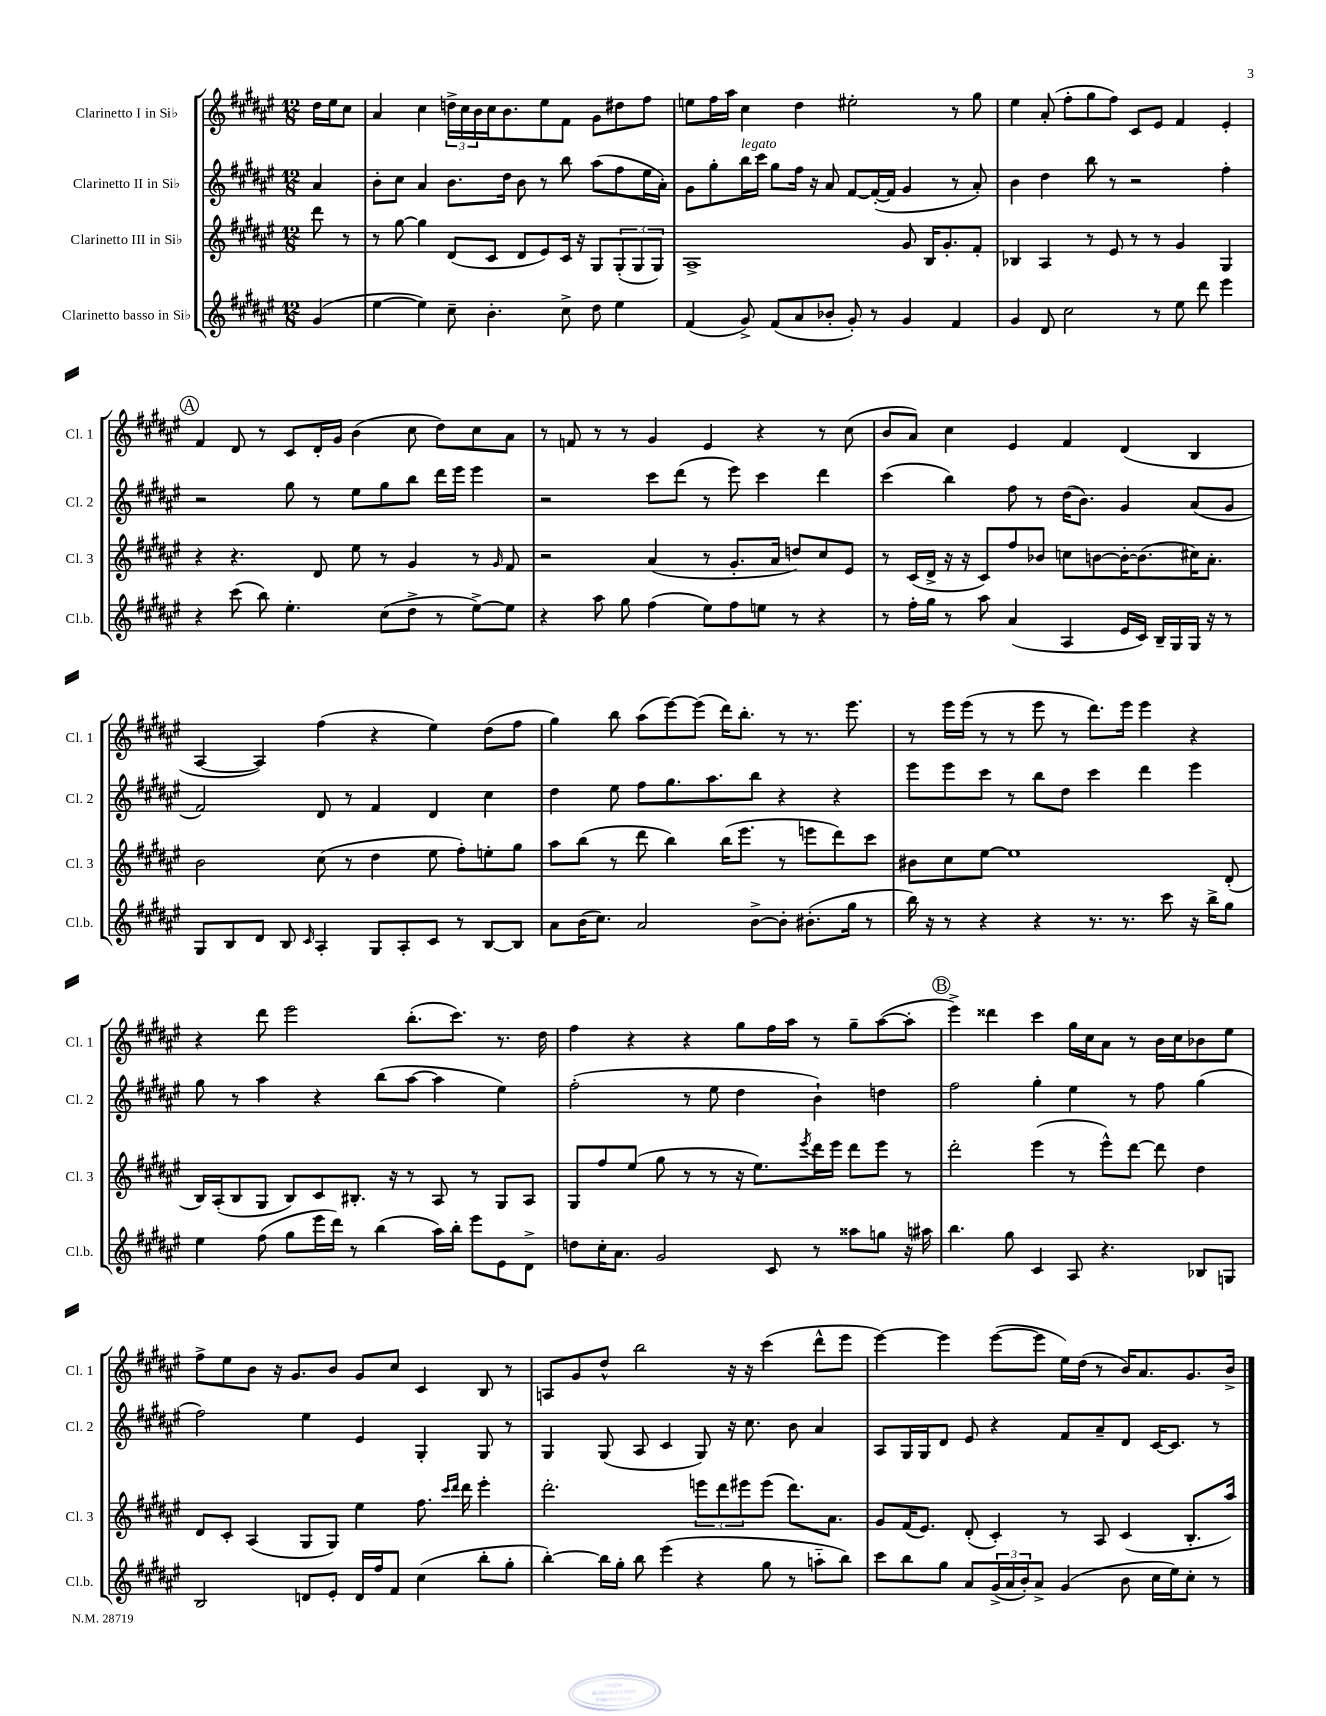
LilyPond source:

<<
\new StaffGroup <<
\new Staff = "s0" \with { instrumentName = "Clarinetto I in Sib" shortInstrumentName = "Cl. 1" } {
    \clef treble \key fis \major \numericTimeSignature \time 12/8 \partial 4
    dis''16 eis''16 cis''8 |
    ais'4 cis''4 \tuplet 3/2 { d''16-> cis''16 b'16 } cis''16 b'8. eis''8 fis'8 gis'8 dis''8 fis''8 |
    e''8 fis''16 ais''16 cis''4 dis''4 eis''2-. r8 gis''8 |
    eis''4 ais'8-.( fis''8-. gis''8 fis''8) cis'8 eis'8 fis'4 eis'4-. |
    \mark \markup { \circle "A" } fis'4 dis'8 r8 cis'8 dis'16-. gis'16 b'4( cis''8 dis''8) cis''8 ais'8 |
    r8 f'8 r8 r8 gis'4 eis'4 r4 r8 cis''8( |
    b'8 ais'8) cis''4 eis'4 fis'4 dis'4( b4 |
    ais4~ ais4) fis''4( r4 eis''4) dis''8( fis''8 |
    gis''4) b''8 ais''8( eis'''8~) eis'''8( dis'''16) b''8.-. r8 r8. eis'''8. |
    r8 eis'''16 eis'''16( r8 r8 eis'''8 r8 dis'''8.) eis'''16 eis'''4 r4 |
    r4 dis'''8 eis'''2 b''8.-.( cis'''8.) r8. dis''16 |
    fis''4 r4 r4 gis''8 fis''16 ais''16 r8 gis''8-- ais''8~( ais''8-. |
    \mark \markup { \circle "B" } eis'''4->) disis'''4 cis'''4 gis''16 cis''16 ais'8 r8 b'16 cis''16 bes'8 eis''8 |
    fis''8-> eis''8 b'8 r16 gis'8. b'8 gis'8 cis''8 cis'4 b8 r8 |
    a8 gis'8 dis''8-^ b''2 r16 r16 cis'''4( dis'''8-^ eis'''8 |
    eis'''4~) eis'''4 eis'''8~( eis'''8 eis''16) dis''16( r8 b'16) ais'8. gis'8. b'16-> \bar "|." |
}
\new Staff = "s1" \with { instrumentName = "Clarinetto II in Sib" shortInstrumentName = "Cl. 2" } {
    \clef treble \key fis \major \numericTimeSignature \time 12/8 \partial 4
    ais'4 |
    b'8-. cis''8 ais'4 b'8. dis''16 b'8 r8 b''8 ais''8( fis''8 eis''16 ais'16-.) |
    gis'8 gis''8-. b''16^\markup { \italic "legato" } cis'''16 gis''8 fis''16 r16 ais'8 fis'8~ fis'16~-.( fis'16 gis'4 r8 ais'8-.) |
    b'4 dis''4 b''8 r8 r2 fis''4-. |
    \mark \markup { \circle "A" } r2 gis''8 r8 eis''8 gis''8 b''8 dis'''16 eis'''16 eis'''4 |
    r2 cis'''8 dis'''8( r8 eis'''8) cis'''4 dis'''4 |
    cis'''4( b''4) fis''8 r8 dis''16( b'8.) gis'4 ais'8( gis'8 |
    fis'2) dis'8 r8 fis'4 dis'4 cis''4 |
    dis''4 eis''8 fis''8 gis''8. ais''8. b''8 r4 r4 |
    eis'''8 eis'''8 cis'''8 r8 b''8 dis''8 cis'''4 dis'''4 eis'''4 |
    gis''8 r8 ais''4 r4 b''8( ais''8~ ais''4 eis''4) |
    fis''2-.( r8 eis''8 dis''4 b'4-!) d''4 |
    \mark \markup { \circle "B" } fis''2 gis''4-. eis''4 r8 fis''8 gis''4( |
    fis''2) eis''4 eis'4 gis4-. gis8 r8 |
    gis4 gis8( ais8 cis'4 gis8) r16 cis''8. b'8 ais'4 |
    ais8 gis16 gis16 dis'8 eis'8 r4 fis'8 ais'8-- dis'8 cis'16~ cis'8. r8 \bar "|." |
}
\new Staff = "s2" \with { instrumentName = "Clarinetto III in Sib" shortInstrumentName = "Cl. 3" } {
    \clef treble \key fis \major \numericTimeSignature \time 12/8 \partial 4
    dis'''8 r8 |
    r8 gis''8~ gis''4 dis'8( cis'8 dis'8 eis'8) cis'16 r16 gis8 \tuplet 3/2 { gis8-.( gis8 gis8) } |
    ais1-> gis'8 b16 gis'8.-. fis'8-. |
    bes4 ais4 r8 eis'8 r8 r8 gis'4 gis4 |
    \mark \markup { \circle "A" } r4 r4. dis'8 eis''8 r8 gis'4 r8 \grace { gis'16 } fis'8 |
    r2 ais'4( r8 gis'8.-. ais'16 d''8) cis''8 eis'8 |
    r8 cis'16( dis'16-> r16 r16 cis'8) fis''8 bes'8 c''8 b'8~ b'16~-. b'8.( cis''16) ais'8.-. |
    b'2 cis''8( r8 dis''4 eis''8 fis''8-.) e''8-. gis''8 |
    ais''8 b''8( r8 dis'''8 b''4) b''16( eis'''8. r8 e'''8 dis'''8) cis'''8 |
    bis'8 cis''8 eis''8~ eis''1 dis'8-.( |
    b16) ais16-.( b8 gis8 b8) cis'8 bis8.-. r16 r8 ais8 r8 gis8 ais8 |
    gis8 fis''8 eis''8( gis''8 r8 r8 r16 eis''8.) \acciaccatura { eis'''8 } dis'''16 eis'''16 dis'''8 eis'''8 r8 |
    \mark \markup { \circle "B" } dis'''2-. eis'''4( r8 eis'''8-^) dis'''8~ dis'''8 dis''4 |
    dis'8 cis'8-. ais4( gis8 gis8) eis''4 fis''8. \grace { cis'''16 dis'''16 } dis'''16 eis'''4-. |
    dis'''2.-. \tuplet 3/2 { e'''8 dis'''8 eis'''8 } eis'''8( dis'''8.) ais'8. |
    gis'8 fis'16( eis'8.) dis'8-.( cis'4-.) r8 ais8 cis'4( b8.-. ais''16) \bar "|." |
}
\new Staff = "s3" \with { instrumentName = "Clarinetto basso in Sib" shortInstrumentName = "Cl.b." } {
    \clef treble \key fis \major \numericTimeSignature \time 12/8 \partial 4
    gis'4( |
    eis''4~ eis''4) cis''8-- b'4.-. cis''8-> dis''8 eis''4 |
    fis'4( gis'8->) fis'8( ais'8 bes'8-. gis'8-.) r8 gis'4 fis'4 |
    gis'4 dis'8 cis''2 r8 eis''8 dis'''8 eis'''4 |
    \mark \markup { \circle "A" } r4 cis'''8( b''8) eis''4.-. cis''8( dis''8-> r8 eis''8~->) eis''8 |
    r4 ais''8 gis''8 fis''4( eis''8) fis''8 e''8 r8 r4 |
    r8 fis''16-. gis''16 r8 ais''8 ais'4( ais4 eis'16 cis'16) b16-- gis16 gis16 r16 r8 |
    gis8 b8 dis'8 b8 \grace { cis'16 } ais4-. gis8 ais8-. cis'8 r8 b8~ b8 |
    ais'8 b'16( cis''8.) ais'2 b'8~-> b'8-. bis'8.-.( gis''16 r8 |
    b''16) r16 r8 r4 r4 r8. r8. cis'''8 r16 b''16-> gis''8 |
    eis''4 fis''8( gis''8 eis'''16 dis'''16) r8 b''4( ais''16) b''16-. eis'''8 eis'8 dis'8-> |
    d''8 cis''16-. ais'8. gis'2 cis'8 r8 aisis''8 g''8 r16 ais''16 |
    \mark \markup { \circle "B" } b''4. gis''8 cis'4 ais8 r4. bes8 g8 |
    b2 d'8 eis'8-. d'16 fis''16 fis'8 cis''4( b''8-. gis''8-. |
    b''4~-.) b''16 gis''16-. b''8 eis'''4( r4 gis''8 r8 a''8-_ b''8) |
    cis'''8 b''8 gis''8 ais'8 \tuplet 3/2 { gis'16->( ais'16 b'16-.) } ais'8-> gis'4( b'8 cis''16 eis''16) cis''8-. r8 \bar "|." |
}
>>
>>
\layout { \context { \Score \remove "Bar_number_engraver" } }
